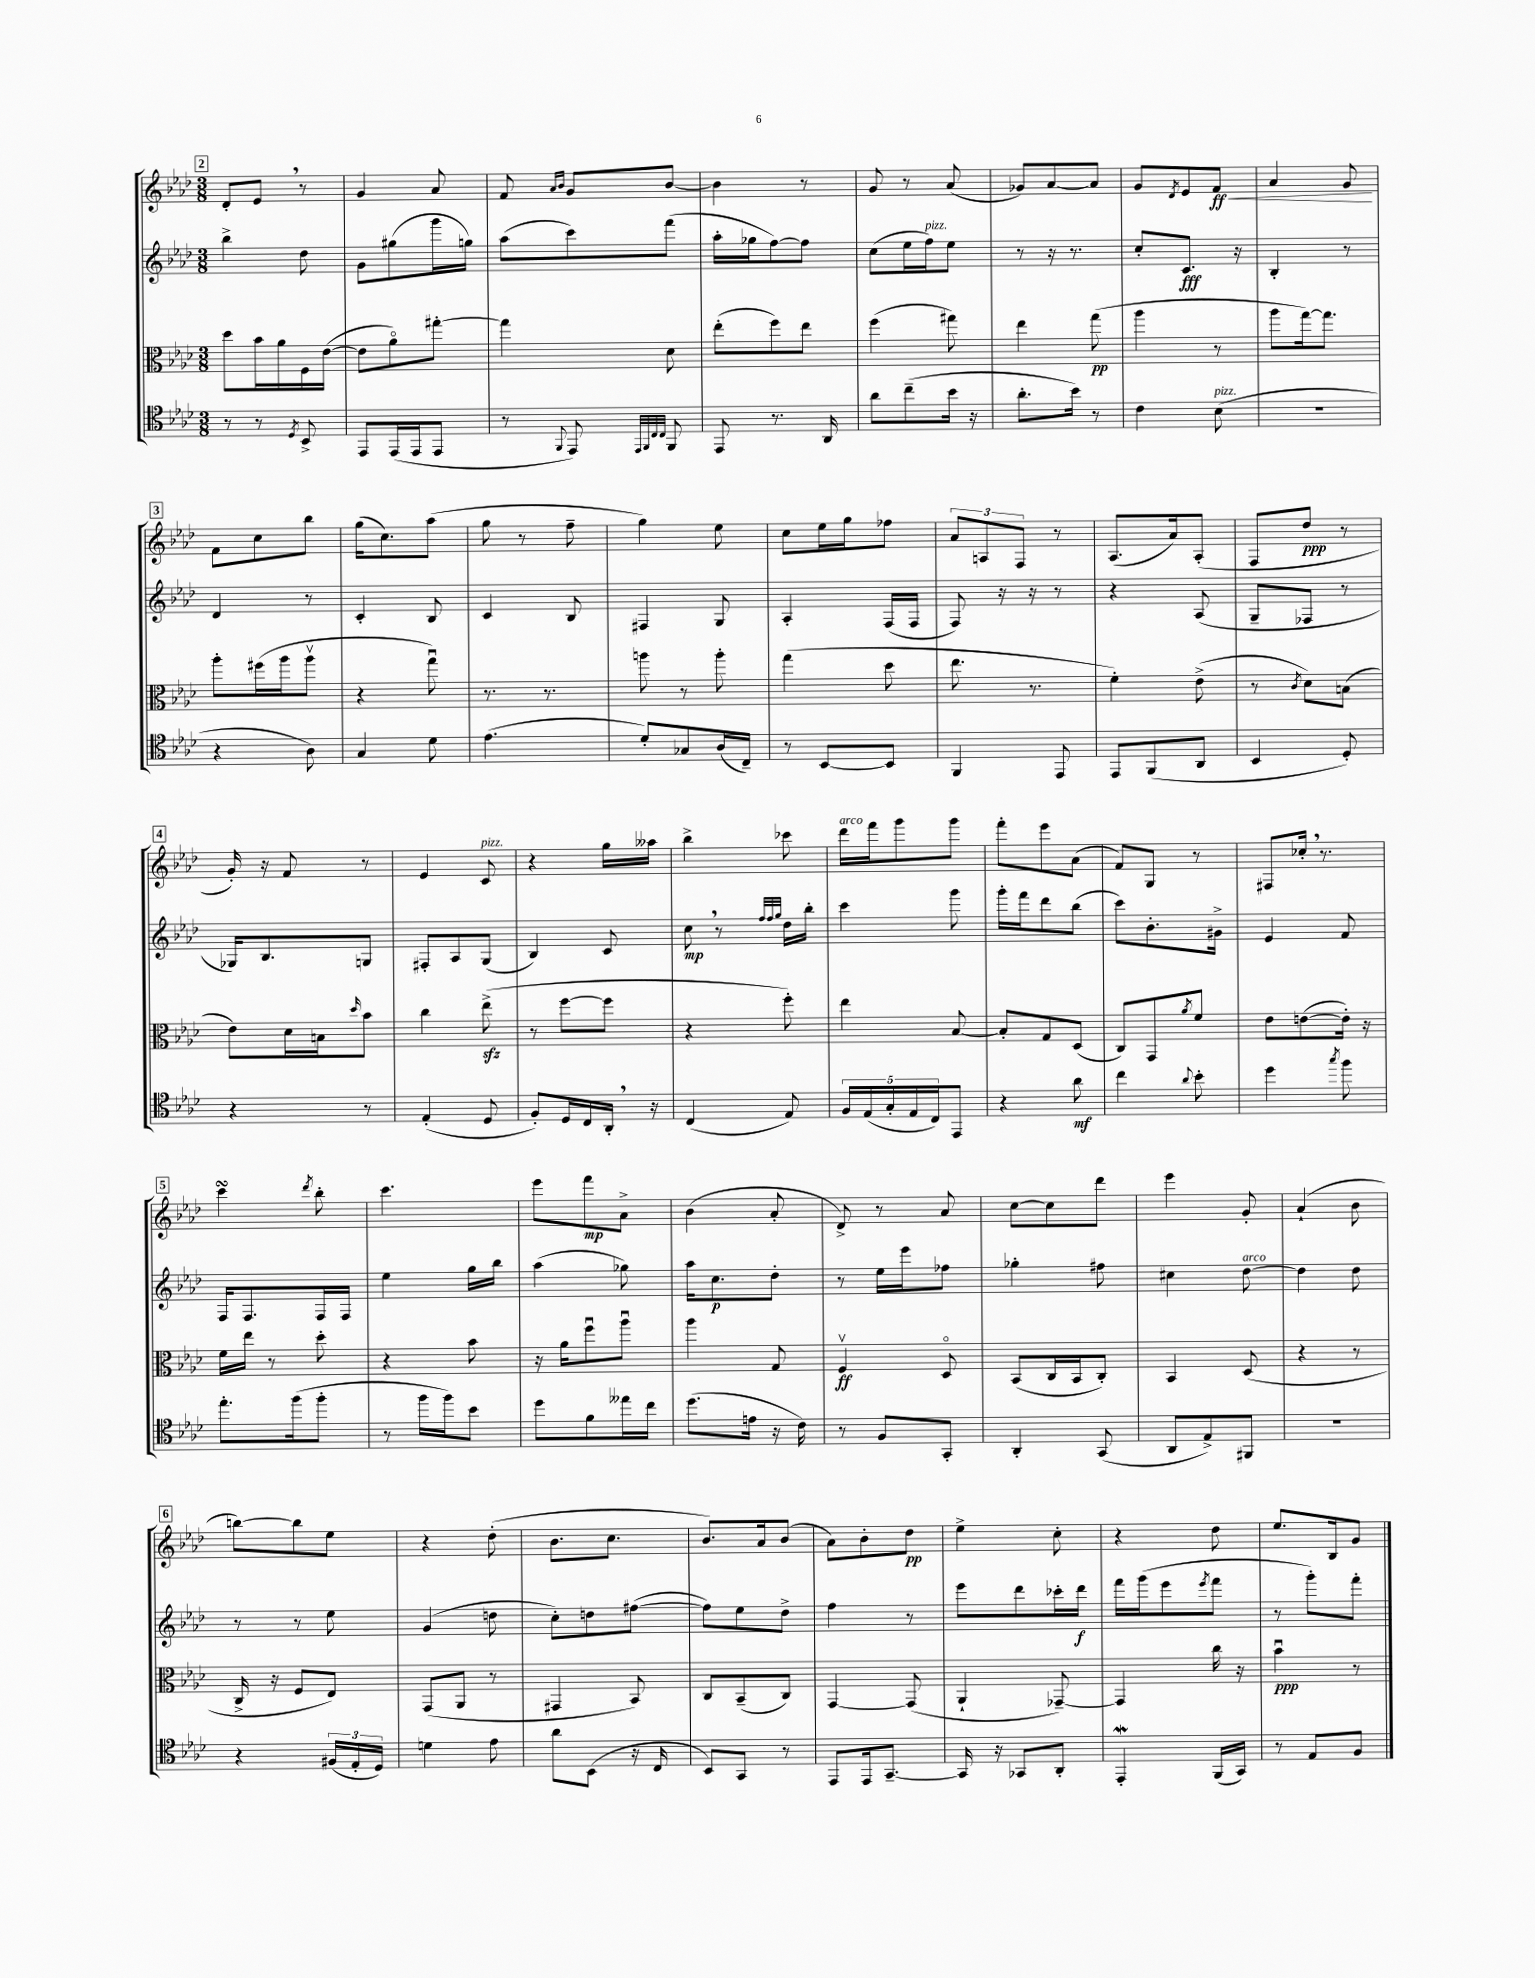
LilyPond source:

<<
\new StaffGroup <<
\new Staff = "s0" {
    \clef treble \key aes \major \numericTimeSignature \time 3/8
    \mark \markup { \box "2" } des'8-. ees'8 \breathe r8 |
    g'4 aes'8 |
    f'8 \grace { aes'16 bes'16 } g'8 bes'8~ |
    bes'4 r8 |
    g'8 r8 aes'8( |
    ges'8) aes'8~ aes'8 |
    g'8 \acciaccatura { des'8 } ees'8 f'8\ff\< |
    aes'4 g'8\! |
    \mark \markup { \box "3" } f'8 c''8 bes''8 |
    g''16( c''8.) aes''8( |
    g''8 r8 f''8-- |
    g''4) ees''8 |
    c''8 ees''16 g''16 fes''8 |
    \tuplet 3/2 { aes'8 a8 f8 } r8 |
    aes8.( aes'16) aes8-.( |
    f8 des''8\ppp r8 |
    \mark \markup { \box "4" } g'16-.) r16 f'8 r8 |
    ees'4 c'8^\markup { \italic "pizz." } |
    r4 g''16 aeses''16 |
    bes''4-> ces'''8 |
    des'''16^\markup { \italic "arco" } f'''16 g'''8 g'''8 |
    f'''8-. ees'''8 aes'8( |
    f'8) g8 r8 |
    fis8 ces''16-. \breathe r8. |
    \mark \markup { \box "5" } c'''4\turn \acciaccatura { des'''8 } bes''8-. |
    c'''4. |
    ees'''8 f'''8\mp aes'8-> |
    bes'4( aes'8-. |
    des'8->) r8 aes'8 |
    c''8~ c''8 des'''8 |
    ees'''4 g'8-. |
    aes'4-!( bes'8 |
    \mark \markup { \box "6" } b''8~) b''8 ees''8 |
    r4 des''8-.( |
    bes'8. c''8. |
    bes'8.) aes'16 bes'8( |
    aes'8) bes'8-. des''8\pp |
    ees''4-> c''8-. |
    r4 des''8 |
    ees''8. bes16 g'8 \bar "|." |
}
\new Staff = "s1" {
    \clef treble \key aes \major \numericTimeSignature \time 3/8
    \mark \markup { \box "2" } bes''4-> des''8 |
    g'8 gis''8( g'''16 g''16) |
    aes''8( c'''8) f'''8( |
    aes''16-. ges''16 f''8~) f''8 |
    c''8( ees''16 f''16^\markup { \italic "pizz." }) ees''8 |
    r8 r16 r8. |
    c''8-. c'8.\fff r16 |
    bes4-. r8 |
    \mark \markup { \box "3" } des'4 r8 |
    c'4-. bes8 |
    c'4 bes8 |
    fis4 g8 |
    aes4-. f16( f16 |
    f8) r16 r16 r8 |
    r4 aes8( |
    g8-- fes8 r8 |
    \mark \markup { \box "4" } ges16) bes8. g8 |
    fis8-. aes8 g8( |
    bes4) c'8 |
    c''8\mp \breathe r8 \grace { f''32 f''32 g''32 } des''16 bes''16-. |
    c'''4 g'''8 |
    g'''16-. f'''16 des'''8 bes''8( |
    c'''8) bes'8.-. gis'16-> |
    ees'4 f'8 |
    \mark \markup { \box "5" } f16 f8. f16 f16 |
    ees''4 g''16 bes''16 |
    aes''4( ges''8) |
    aes''16 c''8.\p des''8-. |
    r8 ees''16 ees'''16 fes''8 |
    ges''4-. fis''8 |
    cis''4 des''8~^\markup { \italic "arco" } |
    des''4 des''8 |
    \mark \markup { \box "6" } r8 r8 ees''8 |
    g'4( d''8 |
    c''8-.) d''8 fis''8~( |
    fis''8) ees''8 des''8-> |
    f''4 r8 |
    ees'''8 des'''8 ces'''16-. des'''16\f |
    f'''16 g'''16( ees'''8 \acciaccatura { ees'''8 } f'''8 |
    r8 g'''8-.) f'''8-. \bar "|." |
}
\new Staff = "s2" {
    \clef alto \key aes \major \numericTimeSignature \time 3/8
    \mark \markup { \box "2" } des''8 bes'16 aes'16 f16 ees'16~( |
    ees'8 aes'8\flageolet) gis''8~-. |
    gis''4 des'8 |
    ees''8-.( f''8) ees''8 |
    f''4( gis''8) |
    ees''4 g''8\pp( |
    aes''4 r8 |
    aes''8 g''16~) g''8. |
    \mark \markup { \box "3" } aes''8-. fis''16( aes''16 aes''8\upbow |
    r4 g''8\downbow) |
    r8. r8. |
    a''8 r8 a''8-. |
    g''4( des''8 |
    ees''8. r8. |
    f'4-.) ees'8->( |
    r8 \acciaccatura { c'8 } des'8) b8( |
    \mark \markup { \box "4" } ees'8) des'16 b16 \grace { des''16 } bes'8 |
    c''4 ees''8->\sfz( |
    r8 f''8~ f''8 |
    r4 f''8-.) |
    ees''4 bes8~ |
    bes8-. g8 des8( |
    c8) g,8 \acciaccatura { aes'8 } f'8 |
    ees'8 e'8~( e'16-.) r16 |
    \mark \markup { \box "5" } f'16 ees''16 r8 des''8-. |
    r4 bes'8 |
    r16 aes'16 f''8\downbow aes''8\downbow |
    aes''4 g8 |
    f4\upbow\ff des8\flageolet |
    bes,8( c16 bes,16 c8-.) |
    bes,4 des8( |
    r4 r8 |
    \mark \markup { \box "6" } c16-> r16 f8 ees8) |
    g,8( aes,8 r8 |
    gis,4 bes,8) |
    c8 bes,8--( c8) |
    g,4~ g,8( |
    aes,4-! ges,8~--) |
    ges,4 c''16 r16 |
    bes'4\downbow\ppp r8 \bar "|." |
}
\new Staff = "s3" {
    \clef tenor \key aes \major \numericTimeSignature \time 3/8
    \mark \markup { \box "2" } r8 r8 \acciaccatura { des8 } bes,8-> |
    ees,8 ees,16( ees,16 ees,8 |
    r8 \appoggiatura { f,8 } ees,8) \grace { ees,32 f,32 c32 c32 } f,8 |
    ees,8 r8. aes,16 |
    aes'8 c''8--( bes'16 r16 |
    aes'8.-. bes'16) r8 |
    c'4 bes8^\markup { \italic "pizz." }( |
    R4. |
    \mark \markup { \box "3" } r4 aes8) |
    g4 des'8 |
    ees'4.( |
    des'8-.) ges8 aes16( c16--) |
    r8 bes,8~ bes,8 |
    f,4 ees,8 |
    ees,8 f,8( aes,8 |
    bes,4 des8-.) |
    \mark \markup { \box "4" } r4 r8 |
    ees4-.( des8 |
    f8-.) des16 c16 aes,16-. \breathe r16 |
    c4( ees8) |
    \tuplet 5/4 { f16 ees16( g16-. ees16 c16) } ees,8 |
    r4 aes'8\mf |
    c''4 \appoggiatura { aes'8 } bes'8-. |
    des''4 \acciaccatura { g''8 } f''8 |
    \mark \markup { \box "5" } ees''8.-. f''16( f''8-. |
    r8 f''16 f''16) bes'8 |
    des''8 f'8 eeses''16 c''16 |
    des''8.( e'16 r16 c'16) |
    r8 f8 g,8-. |
    aes,4-. g,8( |
    aes,8 ees8->) fis,8 |
    R4. |
    \mark \markup { \box "6" } r4 \tuplet 3/2 { fis16( ees16-. des16) } |
    d'4 ees'8 |
    aes'8 bes,8( r16 c16 |
    bes,8) g,8 r8 |
    ees,8 ees,16 g,8.~-- |
    g,16 r16 ges,8 aes,8-. |
    ees,4-.\mordent f,16( g,16) |
    r8 ees8 f8 \bar "|." |
}
>>
>>
